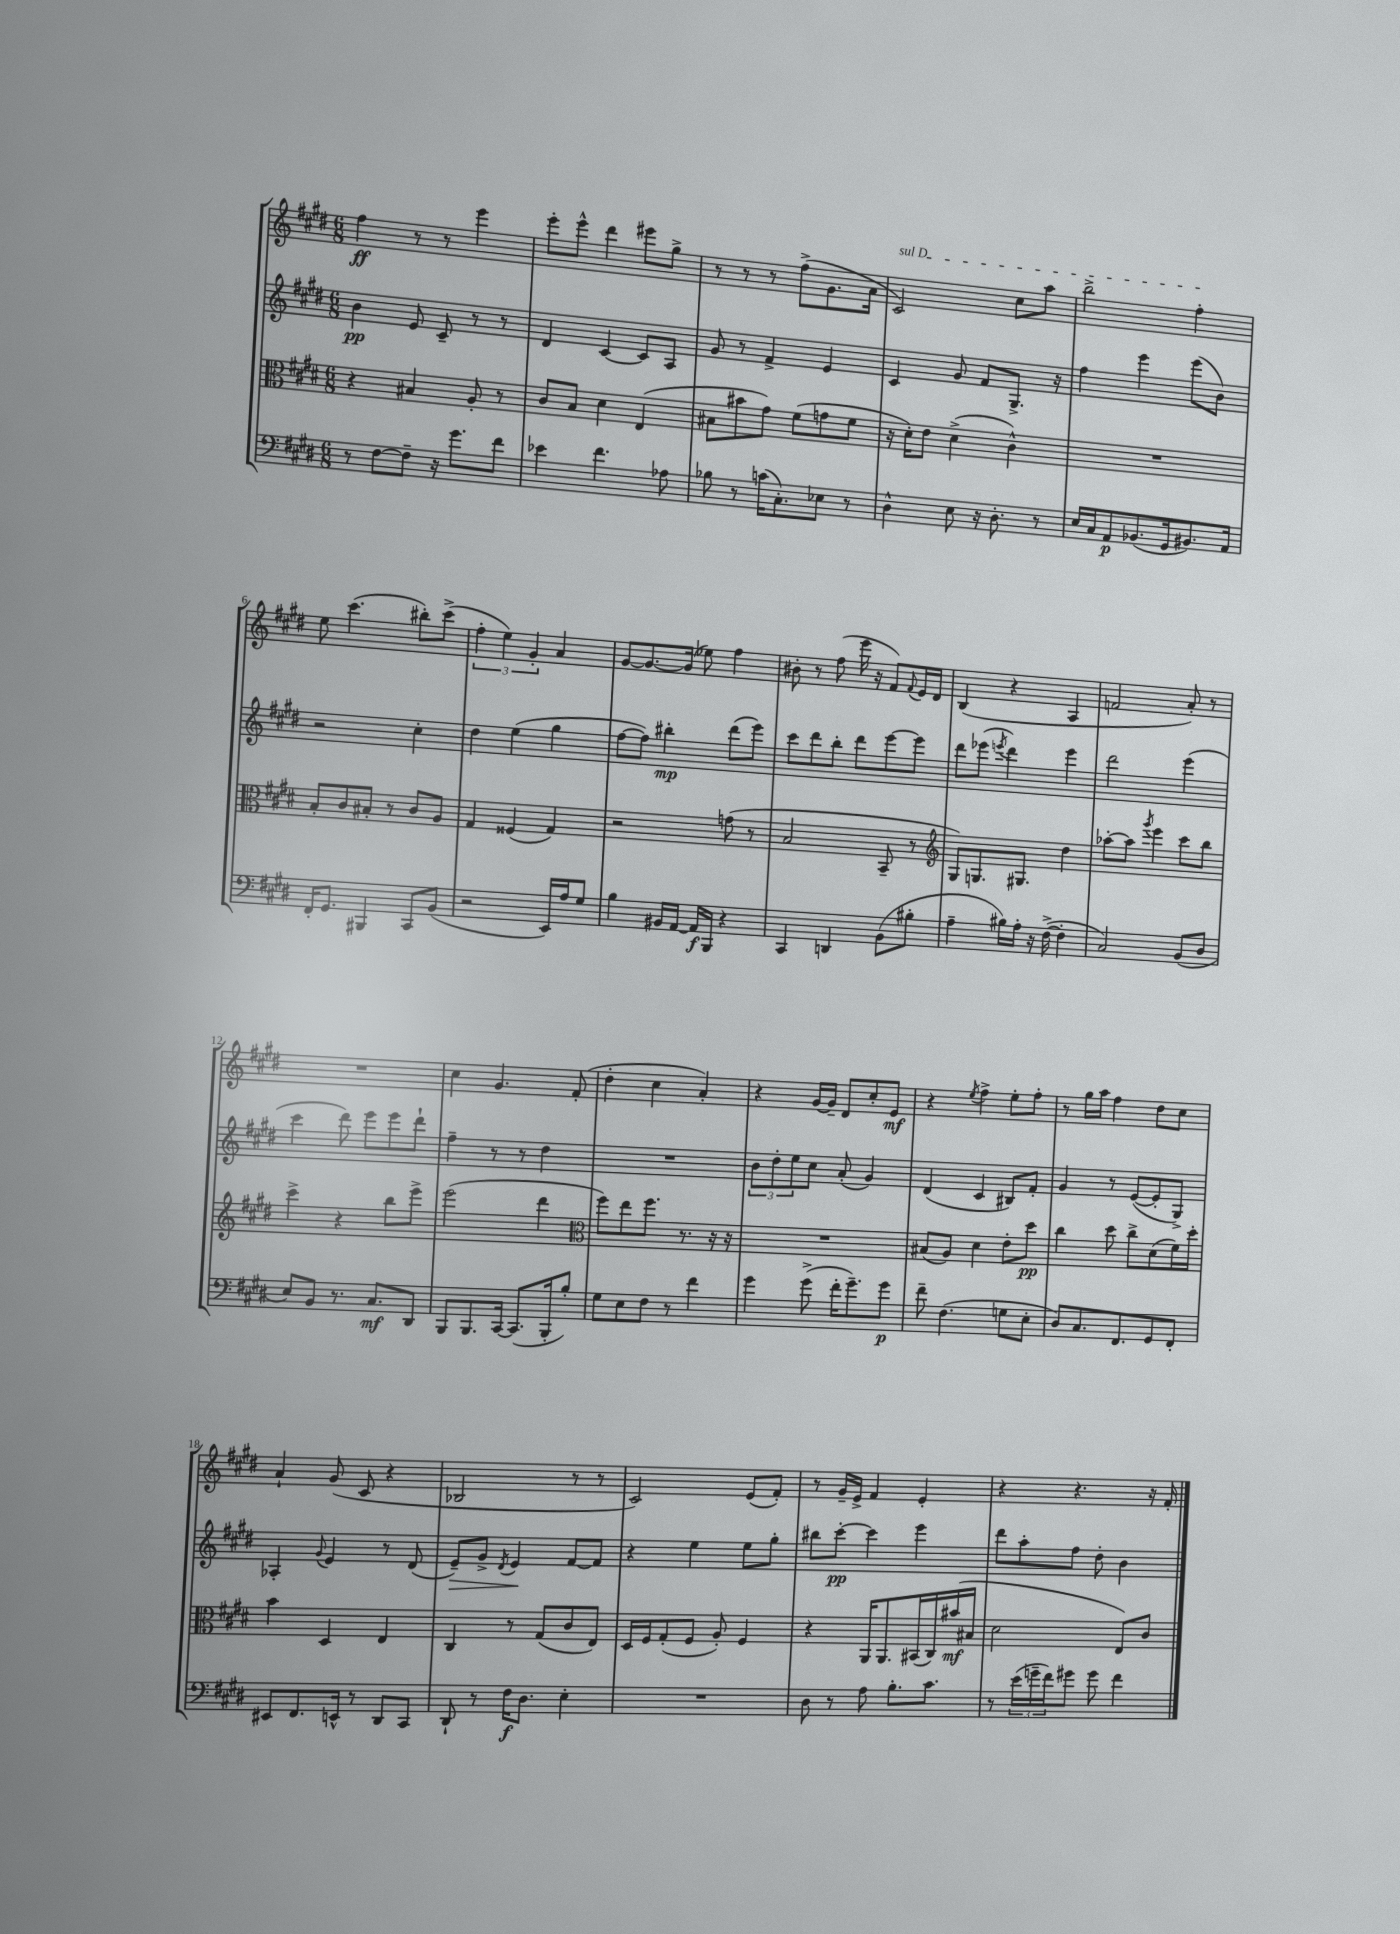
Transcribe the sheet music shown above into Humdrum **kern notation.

**kern	**dynam	**kern	**dynam	**kern	**dynam	**kern	**dynam
*part4	*part4	*part3	*part3	*part2	*part2	*part1	*part1
*staff4	*staff4	*staff3	*staff3	*staff2	*staff2	*staff1	*staff1
*clefF4	*	*clefC3	*	*clefG2	*	*clefG2	*
*k[f#c#g#d#]	*	*k[f#c#g#d#]	*	*k[f#c#g#d#]	*	*k[f#c#g#d#]	*
*M6/8	*	*M6/8	*	*M6/8	*	*M6/8	*
=1	=1	=1	=1	=1	=1	=1	=1
8r	.	4r	.	4b\	pp	4ff#\	ff
[8F#\L	.	.	.	.	.	.	.
8F#~\J]	.	4B#X/	.	8e/	.	8r	.
16r	.	.	.	8c#~/	.	8r	.
8.g#\L	.	.	.	.	.	.	.
.	.	8A'/	.	8r	.	4eee\	.
8f#\J	.	8r	.	8r	.	.	.
=2	=2	=2	=2	=2	=2	=2	=2
4e-X\	.	8c#/L	.	4d#/	.	8eee'\L	.
.	.	8B/J	.	.	.	8eee^^\J	.
4.f#\	.	4d#\	.	[4c#/	.	4ddd#\	.
.	.	(4E/	.	8c#/L]	.	8eee#X\L	.
8A-X\	.	.	.	8A/J	.	8gg#^\J	.
=3	=3	=3	=3	=3	=3	=3	=3
8B-X\	.	8B#X\L	.	8g#/	.	8r	.
8r	.	8b#X\	.	8r	.	8r	.
(16cn\KL	.	8g#\J)	.	4f#^/	.	8r	.
8.C#'\)	.	.	.	.	.	.	.
.	.	(8f#\L	.	.	.	(8ff#^\L	.
8E-X\J	.	8gn\	.	4e/	.	8.g#\	.
8r	.	8f#\J	.	.	.	.	.
.	.	.	.	.	.	16a\Jk	.
=4	=4	=4	=4	=4	=4	=4	=4
!	!	!	!	!	!	!LO:TX:a:i:t=sul D	!
4D#^^\	.	16r	.	4c#/	.	2c#/)	.
.	.	16d#'\KL)	.	.	.	.	.
.	.	8e\J	.	.	.	.	.
8E\	.	(4d#^\	.	8g#/	.	.	.
16r	.	.	.	8f#/L	.	.	.
8.D#'\	.	.	.	.	.	.	.
.	.	4c#^^\)	.	8.G#^/J	.	8cc#\L	.
8r	.	.	.	.	.	8aa\J	.
.	.	.	.	16r	.	.	.
=5	=5	=5	=5	=5	=5	=5	=5
16E/LL	.	2.r	.	4ff#\	.	2bb^\	.
16C#/J	.	.	.	.	.	.	.
8AA/	p	.	.	.	.	.	.
(8.BB-X/	.	.	.	4eee\	.	.	.
16GG#/k	.	.	.	.	.	.	.
8.BB#X/)	.	.	.	(8eee\L	.	4ff#'\	.
.	.	.	.	8b\J)	.	.	.
16AA/Jk	.	.	.	.	.	.	.
!!LO:LB:g=z
=6	=6	=6	=6	=6	=6	=6	=6
16FF#'/KL	.	8B'/L	.	2r	.	8ee\	.
8.GG#/J	.	.	.	.	.	.	.
.	.	8c#/	.	.	.	(4.ccc#\	.
4BBB#X/	.	8B#X'/J	.	.	.	.	.
.	.	8r	.	.	.	.	.
8CC#/L	.	8c#/L	.	4cc#'\	.	8bb#X'\L)	.
(8BB/J	.	8A/J	.	.	.	(8ccc#^\J	.
=7	=7	=7	=7	=7	=7	=7	=7
2r	.	4G#/	.	4dd#\	.	6ff#'\	.
.	.	.	.	.	.	6ee\)	.
.	.	(4F##X/	.	(4ee\	.	.	.
.	.	.	.	.	.	6g#'/	.
16EE/LL)	.	4G#/)	.	4gg#\	.	4a/	.
16A/J	.	.	.	.	.	.	.
8G#/J	.	.	.	.	.	.	.
=8	=8	=8	=8	=8	=8	=8	=8
4B\	.	2r	.	[8ff#\L	.	[8g#/L	.
.	.	.	.	8ff#\J])	.	8.g#/_	.
16BB#X/LL	.	.	.	4bb#X'\	mp	.	.
[16AA/JJ	.	.	.	.	.	(16g#/Jk]	.
16AA/LL]	f	.	.	.	.	8ee-X\)	.
16BBB/JJ	.	.	.	.	.	.	.
4r	.	(8gn\	.	(8ddd#\L	.	4ff#\	.
.	.	8r	.	8eee\J)	.	.	.
=9	=9	=9	=9	=9	=9	=9	=9
4CC#/	.	2B/	.	8ccc#\L	.	8b#X'\	.
.	.	.	.	8ddd#\	.	8r	.
4DDn/	.	.	.	8bb'\J	.	(8ff#\	.
.	.	.	.	8ddd#\L	.	16eee\	.
.	.	.	.	.	.	16r	.
(8BB\L	.	8BB~/	.	[8eee\	.	8f#/L)	.
.	.	.	.	.	.	8qqf#/	.
8B#X'\J	.	8r	.	8eee\J]	.	16e/L	.
.	.	.	.	.	.	16d#/JJ	.
=10	=10	=10	=10	=10	=10	=10	=10
*	*	*clefG2	*	*	*	*	*
4A~\	.	8G#/L)	.	8ddd#\L	.	(4B/	.
.	.	8.Gn/	.	(8eee-X\J	.	.	.
.	.	.	.	8qeeen/	.	.	.
16B#X\LL)	.	.	.	4ddd#\)	.	4r	.
16A'\JJ	.	8.G#X/J	.	.	.	.	.
16r	.	.	.	.	.	.	.
([16F#^\	.	.	.	.	.	.	.
4F#'\]	.	4dd#\	.	4eee\	.	4A/	.
=11	=11	=11	=11	=11	=11	=11	=11
2C#/)	.	[8aa-X'\L	.	2ddd#\	.	2fn/	.
.	.	8aa-\J]	.	.	.	.	.
.	.	8qggg#/	.	.	.	.	.
.	.	4eee\	.	.	.	.	.
(8BB/L	.	8ccc#\L	.	(4eee\	.	8a'/)	.
8D#/J	.	8bb\J	.	.	.	8r	.
!!LO:LB:g=z
=12	=12	=12	=12	=12	=12	=12	=12
8E/L)	.	4ccc#^\	.	4ccc#\	.	2.r	.
8BB/J	.	.	.	.	.	.	.
8.r	.	4r	.	8ddd#\)	.	.	.
.	.	.	.	8eee\L	.	.	.
8.C#/L	mf	.	.	.	.	.	.
.	.	8bb\L	.	8eee\	.	.	.
8DD#/J	.	8eee^\J	.	8ddd#`\J	.	.	.
=13	=13	=13	=13	=13	=13	=13	=13
8BBB/L	.	(2eee\	.	4ff#~\	.	4cc#\	.
8.BBB/	.	.	.	.	.	.	.
.	.	.	.	8r	.	4.g#/	.
[16CC#/Jk	.	.	.	.	.	.	.
(8.CC#/L]	.	.	.	8r	.	.	.
.	.	4ddd#\	.	4dd#\	.	.	.
16BBB'/k	.	.	.	.	.	.	.
8B'/J)	.	.	.	.	.	(8f#'/	.
=14	=14	=14	=14	=14	=14	=14	=14
*	*	*clefC3	*	*	*	*	*
8G#\L	.	8ff#\L)	.	2.r	.	4dd#'\	.
8E\	.	8ee\	.	.	.	.	.
8F#\J	.	8.ff#\J	.	.	.	4cc#\	.
8r	.	.	.	.	.	.	.
.	.	8.r	.	.	.	.	.
4f#\	.	.	.	.	.	4a'/)	.
.	.	16r	.	.	.	.	.
.	.	16r	.	.	.	.	.
=15	=15	=15	=15	=15	=15	=15	=15
4g#\	.	2.r	.	12b\L	.	4r	.
.	.	.	.	12dd#'\	.	.	.
.	.	.	.	12ee\	.	.	.
(8g#^\	.	.	.	8cc#\J	.	[16g#/LL	.
.	.	.	.	.	.	16g#~/JJ]	.
16f#'\KL	.	.	.	(8a'/	.	8d#/L	.
8.g#~\)	.	.	.	.	.	.	.
.	.	.	.	4g#/)	.	8cc#'/	.
8g#\J	p	.	.	.	.	8e/J	mf
=16	=16	=16	=16	=16	=16	=16	=16
8f#~\	.	(8B#X/L	.	(4d#/	.	4r	.
(4.F#\	.	8A/J)	.	.	.	.	.
.	.	.	.	.	.	8qee/	.
.	.	4d#\	.	4c#/	.	4ff#^\	.
8Gn\L	.	8e'\L	.	8B#X/L)	.	8ee'\L	.
8E'\J	.	8dd#\J	pp	8f#'/J	.	8ff#'\J	.
=17	=17	=17	=17	=17	=17	=17	=17
8D#/L)	.	4cc#\	.	4g#/	.	8r	.
8.C#/	.	.	.	.	.	16gg#\LL	.
.	.	.	.	.	.	16aa\JJ	.
.	.	8dd#\	.	8r	.	4ff#\	.
8.FF#/	.	.	.	.	.	.	.
.	.	8cc#^\L	.	([8e/L	.	.	.
8GG#/	.	(8d#\	.	8e'/]	.	8dd#\L	.
8FF#'/J	.	16f#\L)	.	8G#^/J)	.	8cc#\J	.
.	.	16dd#'\JJ	.	.	.	.	.
!!LO:LB:g=z
=18	=18	=18	=18	=18	=18	=18	=18
8EE#X/L	.	4b\	.	4A-X'/	.	4a`/	.
8.FF#/	.	.	.	.	.	.	.
.	.	.	.	8qqg#/	.	.	.
.	.	4D#/	.	4e/	.	(8g#/	.
16EEn^^/Jk	.	.	.	.	.	.	.
8r	.	.	.	.	.	8c#/	.
8DD#/L	.	4E/	.	8r	.	4r	.
8CC#/J	.	.	.	(8d#/	.	.	.
=19	=19	=19	=19	=19	=19	=19	=19
!	!	!	!	!	!LO:HP:b	!	!
8DD#`/	.	4C#/	.	8e~/L)	>	2B-X/	.
8r	.	.	.	8g#^/J	.	.	.
.	.	.	.	8qd#/	.	.	.
16F#\KL	f	8r	.	4e/	.	.	.
8.D#\J	.	.	.	.	.	.	.
.	.	(8G#/L	.	.	.	.	.
4E'\	.	8c#/	.	[8f#/L	]	8r	.
.	.	8E/J)	.	8f#/J]	.	8r	.
=20	=20	=20	=20	=20	=20	=20	=20
2.r	.	16D#/LL	.	4r	.	2c#/)	.
.	.	16F#/J	.	.	.	.	.
.	.	(8G#'/	.	.	.	.	.
.	.	8F#/J	.	4ee\	.	.	.
.	.	8A'/)	.	.	.	.	.
.	.	4F#/	.	8ee\L	.	(8e/L	.
.	.	.	.	8gg#'\J	.	8f#'/J)	.
=21	=21	=21	=21	=21	=21	=21	=21
8D#\	.	4r	.	8bb#X\L	.	8r	.
8r	.	.	.	[8ccc#'\J	pp	16g#~/LL	.
.	.	.	.	.	.	16e^/JJ	.
8A\	.	16AA/KL	.	4ccc#\]	.	4f#/	.
.	.	8.AA/	.	.	.	.	.
8.B'\L	.	.	.	.	.	.	.
.	.	(16BB#X/L	.	4eee\	.	4e'/	.
8.c#\J	.	16C#/)	.	.	.	.	.
.	.	(16b#X/	mf	.	.	.	.
.	.	16B#X/JJ	.	.	.	.	.
=22	=22	=22	=22	=22	=22	=22	=22
8r	.	2d#\	.	8ddd#\L	.	4r	.
(24e\LL	.	.	.	8aa'\	.	.	.
24gn~\	.	.	.	.	.	.	.
24f#\J)	.	.	.	.	.	.	.
8g#X\J	.	.	.	8ff#\J	.	4.r	.
8g#\	.	.	.	8dd#'\	.	.	.
4f#\	.	8E/L)	.	4b\	.	.	.
.	.	8c#/J	.	.	.	16r	.
.	.	.	.	.	.	16f#'/	.
==	==	==	==	==	==	==	==
*-	*-	*-	*-	*-	*-	*-	*-
